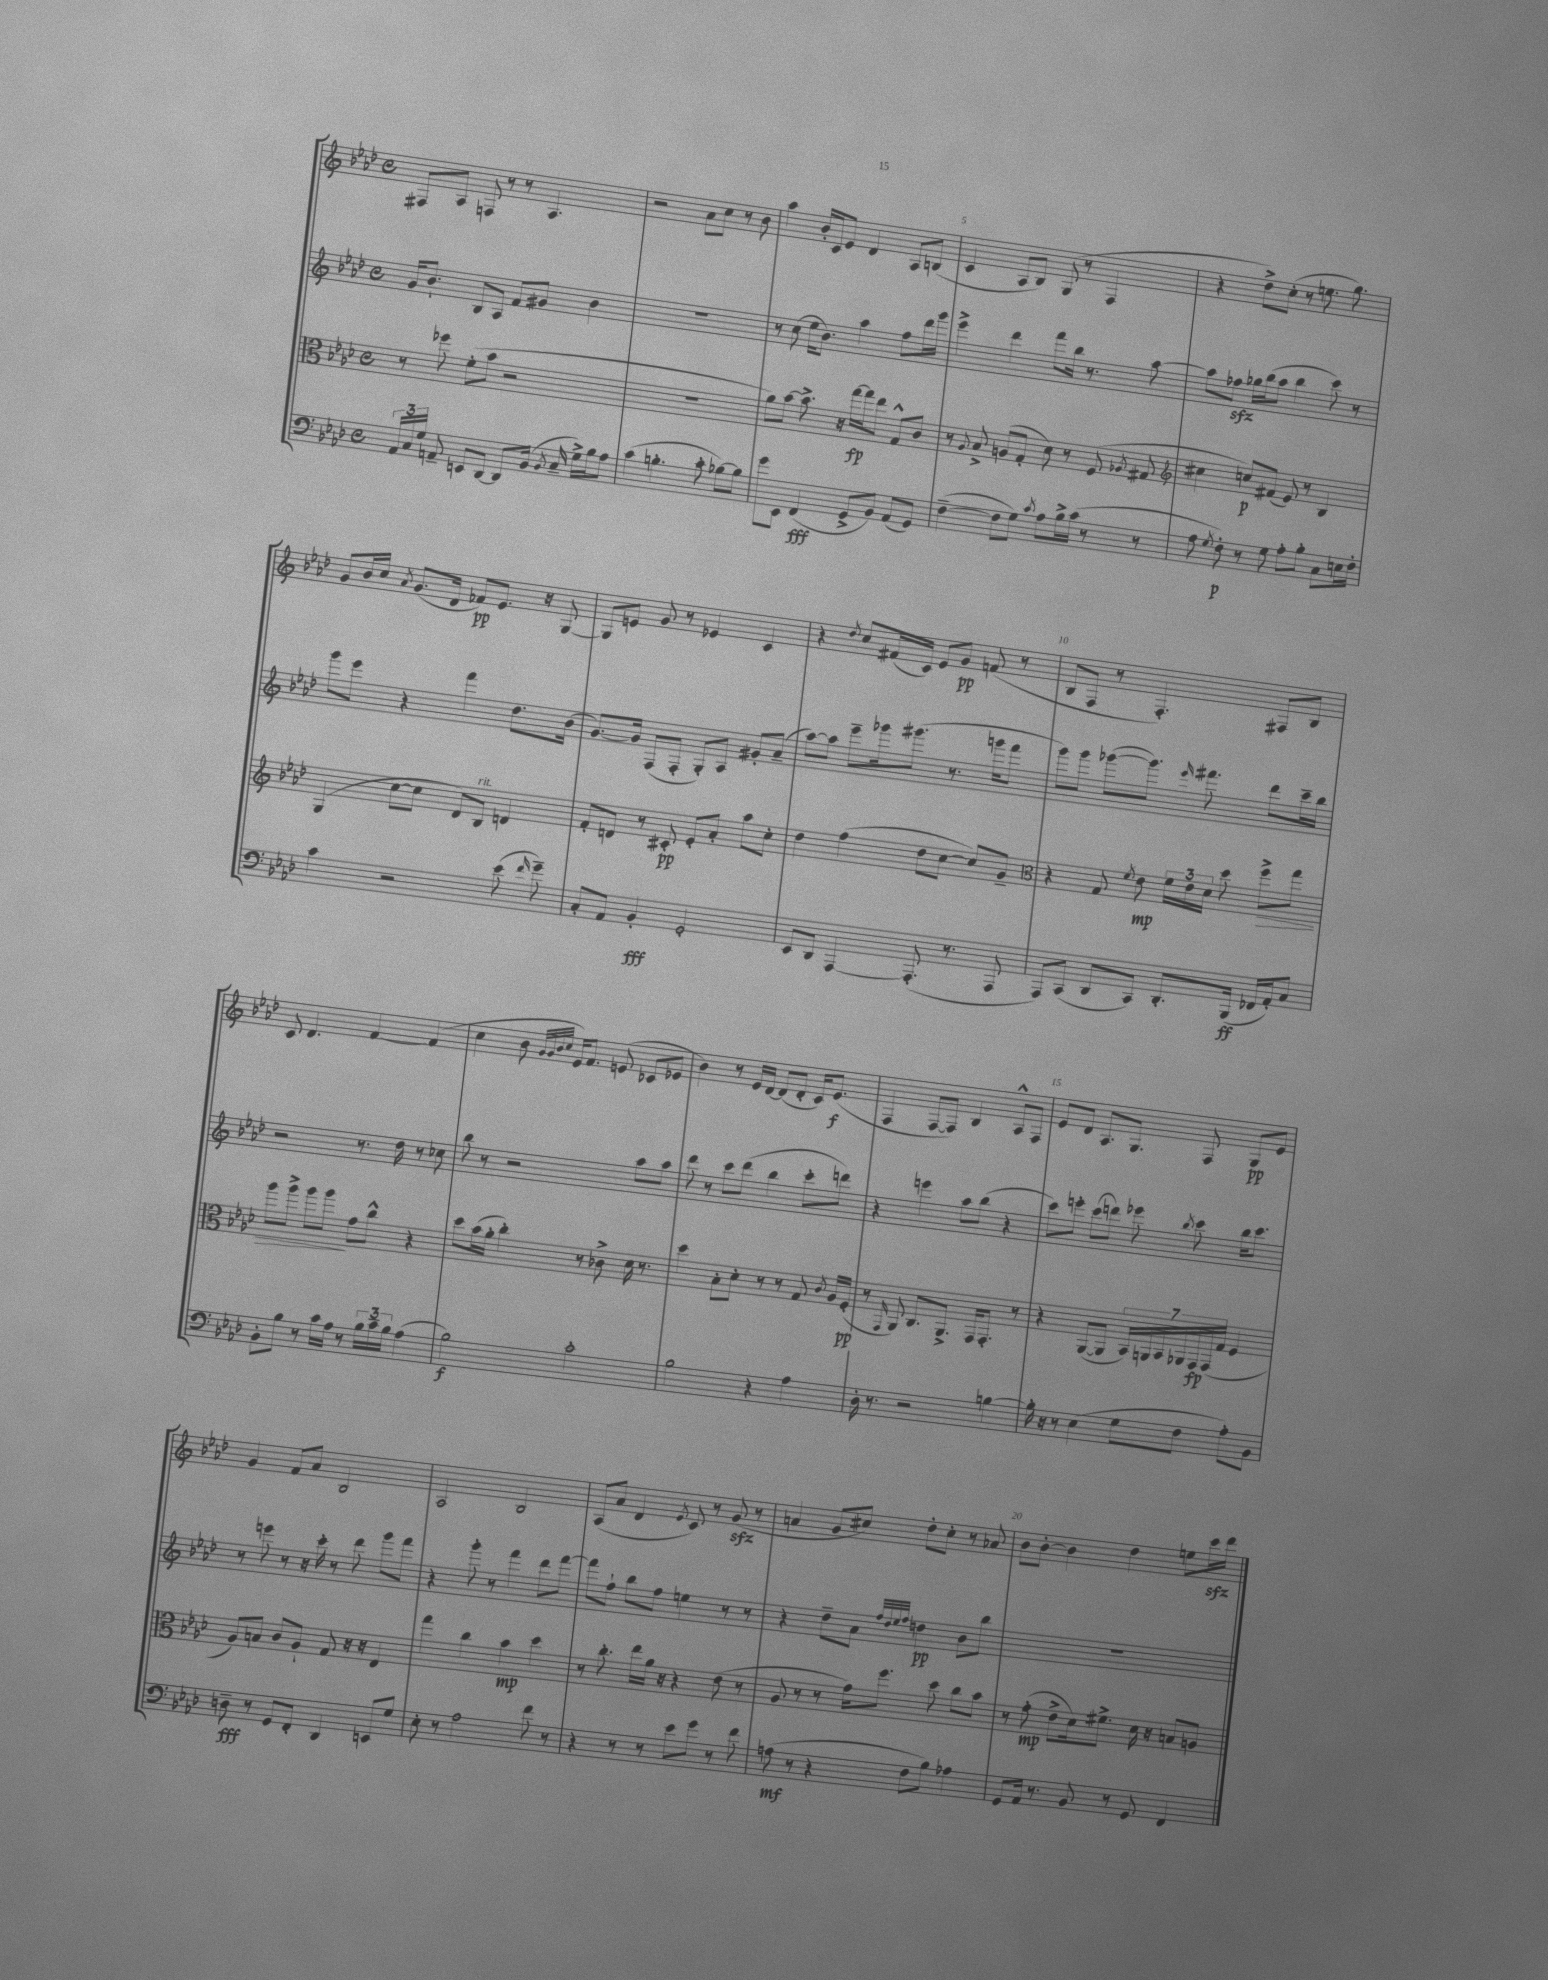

**kern	**kern	**kern	**kern
*staff4	*staff3	*staff2	*staff1
*clefF4	*clefC3	*clefG2	*clefG2
*k[b-e-a-d-]	*k[b-e-a-d-]	*k[b-e-a-d-]	*k[b-e-a-d-]
*M4/4	*M4/4	*M4/4	*M4/4
*met(c)	*met(c)	*met(c)	*met(c)
24AA-	8r	16g	8F#
24C	.	.	.
.	.	8.b-`	.
24G	.	.	.
8AA~	8ff-	.	8A-
8EE	(8f'	8B-	8F
[8DD-	8b-	8A-	8r
8DD-]	2r	8f	8r
(16BB-	.	8g#	4.A-
8qBB-	.	.	.
16C~	.	.	.
16G^)	.	4b-	.
16B-	.	.	.
8A-	.	.	.
=	=	=	=
(4c	1r	1r	2r
4.B'	.	.	.
.	.	.	8a-
8c'	.	.	8cc
[8B-)	.	.	8r
8B-]	.	.	8b-
=	=	=	=
8g	8a-)	8r	4aa-
8EE-	[8b-	(8cc	.
(4FF	8.b-^]	16ee-	16b-'
.	.	8.b-)	16c
.	.	.	8e-
.	16r	.	.
8GG^	[16gg	4aa-	4d-
.	16gg]	.	.
8BB-)	8ee-	.	.
(8AA-	8G^^	8ff	8A-
8GG)	8c	16ddd-	(8B
.	.	16ggg	.
=	=	=	=
([4F~	8r	4eee-^	4c
.	8qqA-	.	.
.	8B-^	.	.
8F]	(8A	4ddd-	8A-
8G)	8G'	.	8B-)
8qc	.	.	.
8A-	8d-)	8fff	(8G
16B-^	8r	16bb-	8r
(16c	.	8.r	.
8r	(8F	.	4F
.	8qA-	.	.
8r	8G#	[8aa-	.
=	=	=	=
*	*clefG2	*	*
8A-	4cc#	8aa-]	4r
8qG	.	.	.
8F')	.	8ff-	.
8r	8cc)	16gg-	8dd-^)
.	.	(16bb-	.
8G	(8f#	8aa-	(8cc'
8A-'	8e-)	4bb-	8r
8B-'	8r	.	8.ee
8C	4B-	8ccc)	.
.	.	.	8.gg)
16E	.	8r	.
16F'	.	.	.
=	=	=	=
4c	(4G	8ggg	8g
.	.	8eee-	16b-
.	.	.	16cc
.	.	.	8qa-
2r	[8cc	4r	(8.g
.	8cc]	.	.
.	.	.	16d-
.	8d-)	4fff	8f-)
.	8B-	.	8.e-
(8e-	4d	8.dd-	.
.	.	.	16r
16qqf	.	.	.
8g~)	.	.	[8G
.	.	(16b-	.
=	=	=	=
8C'	8f'	[8.g)	8G]
8AA-	8d	.	8e
.	.	16g]	.
4BB-'	8r	(8F	8g
.	8c#'	8F'	8r
2GG'	8e-'	8G')	4e-
.	8a-'	8A-	.
.	8aa-	8g#'	4c
.	8cc'	(8a-~	.
=	=	=	=
8EE-	4dd-	[8aa-)	4r
8DD-	.	8aa-]	.
.	.	.	8qdd-
[4AAA-	(4ff	8eee-~	8cc
.	.	16ggg-	(16f#
.	.	(8.ggg#	16c)
(8.AAA-']	8dd-	.	8e-
.	[8cc	8.r	8g
8.r	.	.	.
.	8cc])	.	(8f
.	.	16ggg	.
8AAA-	8g~	8fff	8r
=	=	=	=
*	*clefC3	*	*
8AAA-)	4r	8ggg)	8B-
(8CC	.	8ggg	8F
8DD-	8G	([8ggg-	8r
.	8qf	.	.
8CC)	8e-	8.ggg-])	4.F')
8.DD-'	24f	.	.
.	24e-	.	.
.	.	16qqeee-	.
.	.	8.fff#	.
.	24d-	.	.
.	8dd-	.	.
(16BBB-	.	.	.
16FF-	8ff^	8ddd-	8F#
16AA-')	.	.	.
8C	8gg	16ccc~	8B-
.	.	16bb-	.
=	=	=	=
8BB-'	8aa-	2r	8c
8B-	8aa-^	.	4.d-
8r	8aa-	.	.
16c	8aa-	.	.
16A-	.	.	.
8r	8g	8.r	[4f
24B-	8cc^^	.	.
24c~	.	.	.
.	.	16dd-	.
24B-	.	.	.
(4A-	4r	8r	(4f]
.	.	8cc-	.
=	=	=	=
2B-)	8dd-	8bb-	4cc
.	(16b-	8r	.
.	16a-'	.	.
.	4cc')	2r	8b-
.	.	.	32qqg
.	.	.	32qqg
.	.	.	32qqb-
.	.	.	32qqcc
.	.	.	16e-)
.	.	.	8.f
2c'	8r	.	.
.	8c-^	.	(8e
.	16d-	8aa-	8c-
.	8.r	.	.
.	.	8aa-	8e-
=	=	=	=
2B-	4dd-	8ddd-	4b-)
.	.	8r	.
.	8B-'	8ccc	8r
.	8d-'	(8ddd-	16e-
.	.	.	[16d-
4r	8r	4bb-	(8d-]
.	8r	.	8d-'
4A-	8G	8ccc'	16c)
.	.	.	(8.e-
.	8qc	.	.
.	16A-	8ddd)	.
.	(16F'	.	.
=	=	=	=
16D-'	8r	4r	4F
8.r	.	.	.
.	16qqGG	.	.
.	8AA-)	.	.
2r	8.C	4eee	[8F
.	.	.	8F])
.	8.AA-^	.	.
.	.	8aa-	4B-
.	16GG	(8bb-	.
.	8.GG'	.	.
[4B	.	4r	8A-^^
.	8r	.	8F
=	=	=	=
16B']	4r	8ccc)	8e-
16r	.	.	.
8r	.	8eee'	8d-
(4E-	([8AA-	(8ccc	8.A-
.	8AA-]	8ddd)	.
.	.	.	8.G
8G	28BB-)	8eee-	.
.	28AA	.	.
.	28BB-	.	.
.	28AA-	.	.
.	.	8qbb-	.
8F	.	8ccc	8F
.	28GG	.	.
.	(28GG	.	.
.	28G	.	.
8A-')	4F	16bb-	8G
.	.	8.ccc	.
8BB-	.	.	8e-
=	=	=	=
8D~	8A-)	8r	4g
8r	8B	8eee	.
8GG	8c	8r	8f
8FF'	8A-`	16r	8a-
.	.	16ccc'	.
4DD-	8G	8r	2B-
.	16r	8ddd-	.
.	16r	.	.
8EE	4E-	8ggg	.
8G	.	8fff	.
=	=	=	=
8E-'	4gg	4r	2A-
8r	.	.	.
2A-	4cc	8ggg'	.
.	.	8r	.
.	4b-	4fff	2B-
8f	4dd-	8ddd-	.
8r	.	[8fff	.
=	=	=	=
4r	8r	8fff]	(8A-
.	8.cc'	8ff`	8a-
8r	.	8bb-	4d-
.	16ee-	.	.
8r	16a-	8ff	.
.	16r	.	.
.	.	.	8qe-
8e-	4r	4ee	8c)
8g	.	.	8r
8r	(8e-	8r	(8g
8f	8r	8r	8r
=	=	=	=
(8A	8A-	4r	4a
8r	8r	.	.
4r	8r	8dd-~	8g
.	16g)	8a-	8cc#)
.	8.ff	.	.
.	.	32qqff	.
.	.	32qqdd-	.
.	.	32qqee-	.
.	.	32qqff	.
8F	.	4dd	8dd-'
8B-)	8dd-	.	8cc#'
4A-	8cc	8b-	8r
.	8b-	8bb-	8a-
=	=	=	=
8GG	8r	1r	8b-
16AA-	(8g'	.	[8b-'
8.r	.	.	.
.	8e-^	.	4b-]
8BB-	16d-)	.	.
.	8.f#^	.	.
8r	.	.	4dd-
8GG	16d-	.	.
.	16r	.	.
4FF	8B	.	8ee
.	8A	.	16ccc
.	.	.	16ddd-
==	==	==	==
*-	*-	*-	*-
